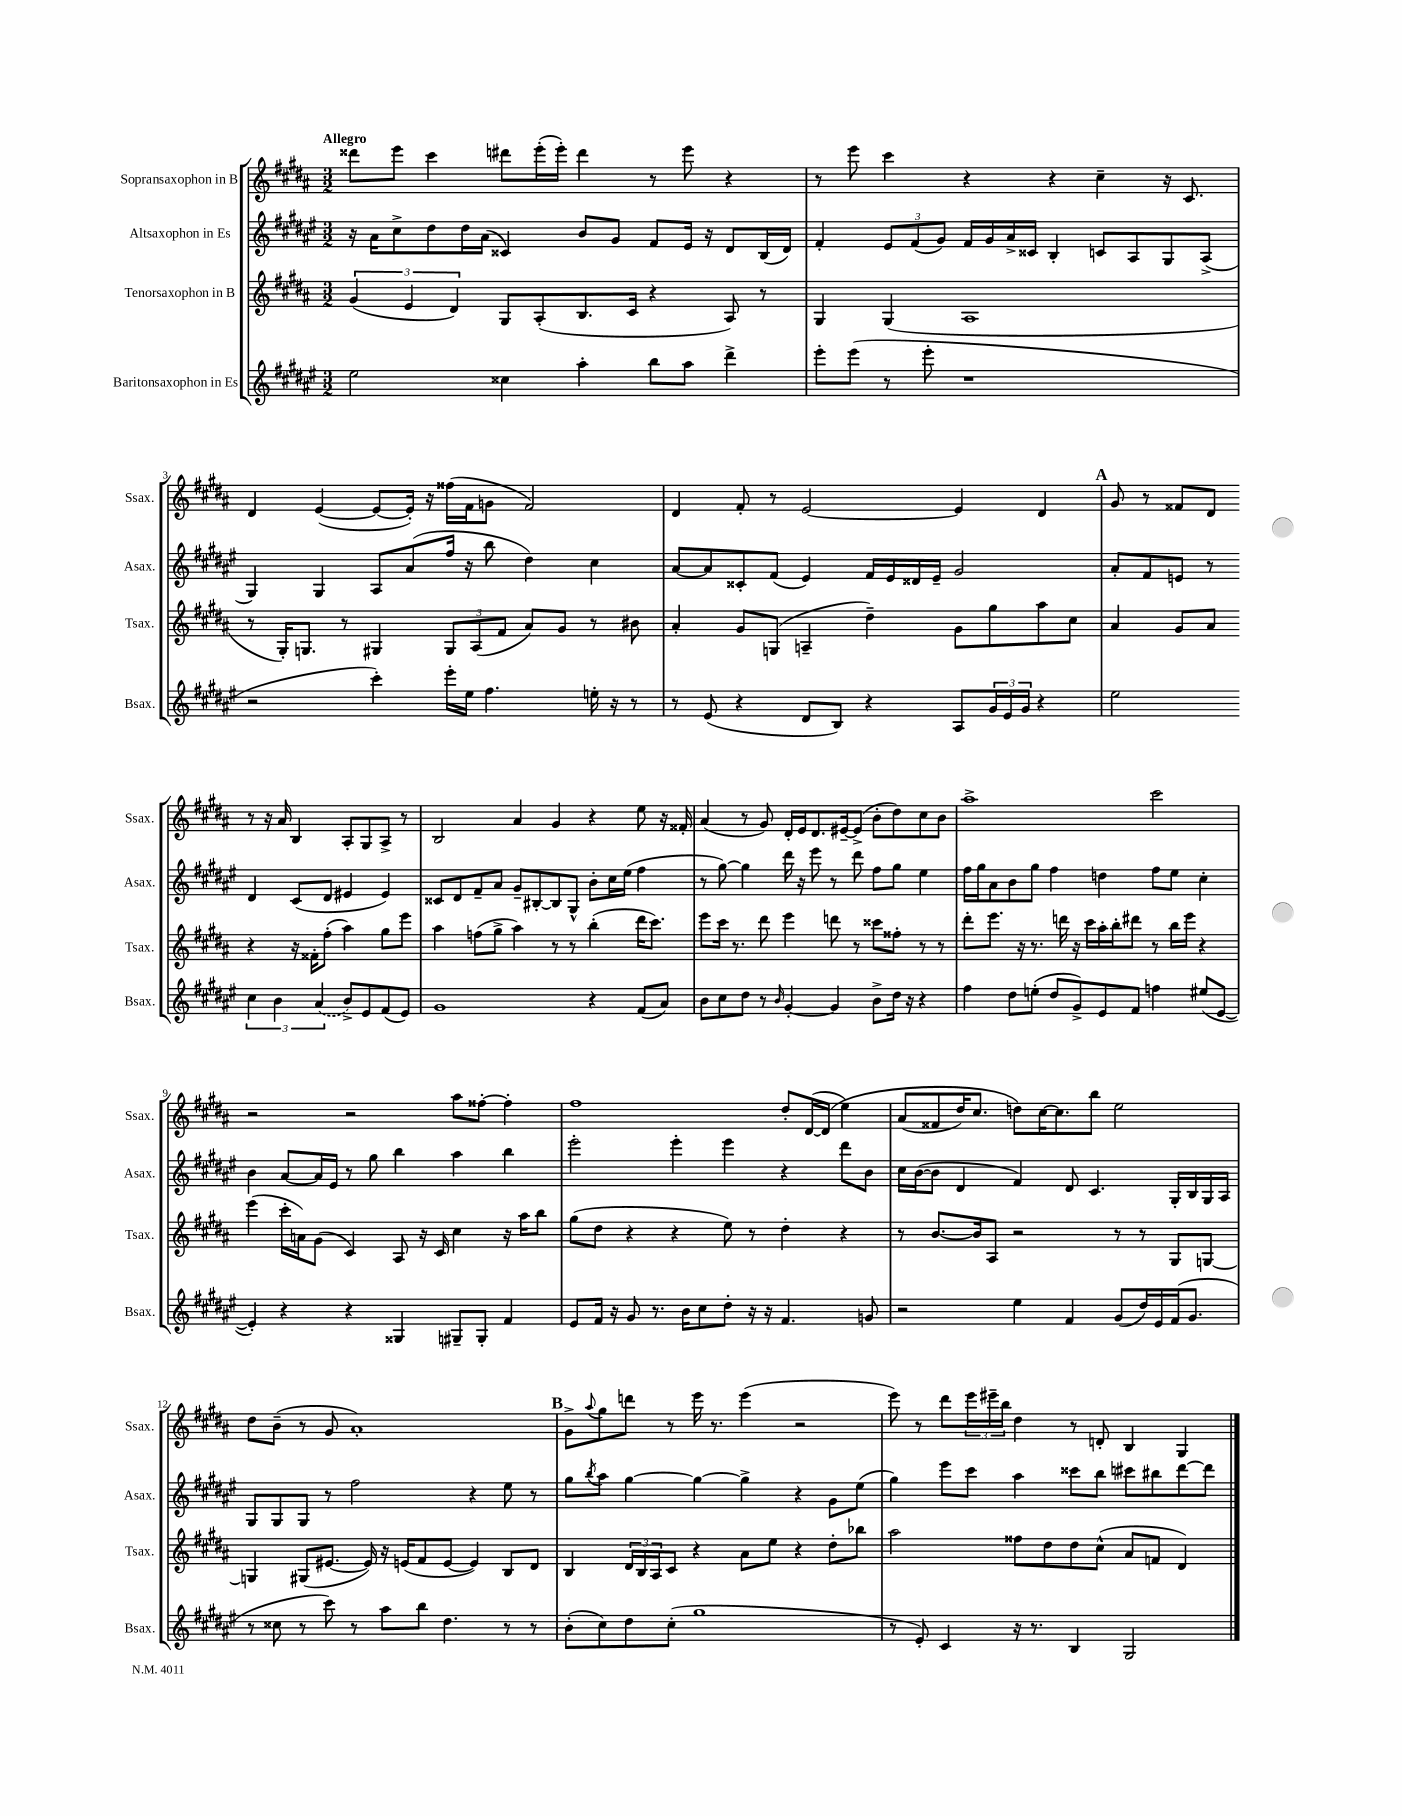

**kern	**kern	**kern	**kern
*part4	*part3	*part2	*part1
*staff4	*staff3	*staff2	*staff1
*I"Baritonsaxophon in Es	*I"Tenorsaxophon in B	*I"Altsaxophon in Es	*I"Sopransaxophon in B
*I'Bsax.	*I'Tsax.	*I'Asax.	*I'Ssax.
*clefG2	*clefG2	*clefG2	*clefG2
*k[f#c#g#d#a#e#]	*k[f#c#g#d#a#]	*k[f#c#g#d#a#e#]	*k[f#c#g#d#a#]
*M3/2	*M3/2	*M3/2	*M3/2
=1	=1	=1	=1
!	!	!	!LO:TX:a:B:t=Allegro
2ee#\	(6g#/	16r	8ddd##X\L
.	.	16a#\KL	.
.	.	8cc#^\	8eee\J
.	6e/	.	.
.	.	8dd#\	4ccc#\
.	6d#/)	.	.
.	.	16dd#\L	.
.	.	(16a#\JJ	.
4cc##X\	8G#/L	4c##X/)	8ddd#X\L
.	(8A#'/	.	(16eee'\L
.	.	.	16eee'\JJ)
4aa#'\	8.B/	8b/L	4ddd#\
.	.	8g#/J	.
.	16c#/Jk	.	.
8bb\L	4r	8f#/L	8r
8aa#\J	.	16e#/Jk	8eee\
.	.	16r	.
4ddd#^\	8A#/)	8d#/L	4r
.	8r	(16B/L	.
.	.	16d#/JJ)	.
=2	=2	=2	=2
8eee#'\L	4G#/	4f#'/	8r
(8eee#\J	.	.	8eee\
8r	(4G#/	12e#/L	4ccc#\
.	.	(12f#/	.
8eee#'\	.	.	.
.	.	12g#/J)	.
1r	1A#	16f#/LL	4r
.	.	16g#/	.
.	.	16a#^/	.
.	.	16c##X/JJ	.
.	.	4B'/	4r
.	.	8cn/L	4cc#~\
.	.	8A#/	.
.	.	8G#/	16r
.	.	.	8.c#/
.	.	(8A#^/J	.
!!LO:LB:g=z
=3	=3	=3	=3
2r	8r	4G#/)	4d#/
.	16G#'/KL)	.	.
.	8.Gn/J	.	.
.	.	4G#/	([4e/
.	8r	.	.
4ccc#'\)	4G#X/	8A#/L	8e/L_
.	.	(8a#/	16e'/Jk])
.	.	.	16r
16eee#'\LL	12G#/L	16ff#/Jk	(16ff##X\LL
16ee#\JJ	.	16r	16f#\J
.	(12A#/	.	.
4.ff#\	.	8bb\	8gn\J
.	12f#/J	.	.
.	8a#/L)	4dd#\)	2f#/)
.	8g#/J	.	.
16een'\	8r	4cc#\	.
16r	.	.	.
8r	8b#X\	.	.
=4	=4	=4	=4
8r	4a#'/	[8a#/L	4d#/
(8e#/	.	8a#/]	.
4r	8g#/L	8c##X'/	8f#'/
.	(8Gn/J	(8f#/J	8r
8d#/L	4An~/	4e#/)	[2e/
8B/J)	.	.	.
4r	4dd#~\)	16f#/LL	.
.	.	16e#/	.
.	.	16d##X/	.
.	.	16e#~/JJ	.
8A#/L	8g#\L	2g#/	4e/]
24g#/L	8gg#\	.	.
24e#/	.	.	.
24g#/JJ	.	.	.
4r	8aa#\	.	4d#/
.	8cc#\J	.	.
!!LO:REH:place=s1:t=A
=5	=5	=5	=5
2ee#\	4a#/	8a#'/L	8g#/
.	.	8f#/	8r
.	8g#/L	8en/J	8f##X/L
.	8a#/J	8r	8d#/J
6cc#\	4r	4d#/	8r
.	.	.	16r
6b\	.	.	.
.	.	.	16a#/
.	16r	(8c#/L	4B/
.	16f##X'\KL	.	.
(6a#/	.	.	.
.	(8ff#'\J	8d#/J	.
8b^/L)	4aa#\)	4e#X/	8A#'/L
8e#/	.	.	8G#/
(8f#/	8gg#\L	4e#/)	8A#^/J
8e#/J)	8eee\J	.	8r
!!LO:LB:g=z
=6	=6	=6	=6
1g#	4aa#\	8c##X/L	2B/
.	.	8d#/	.
.	(8ffn\L	8f#~/	.
.	8gg#^\J	8a#/J	.
.	4aa#\)	8g#~/L	4a#/
.	.	[8B#X'/	.
.	8r	8B#/]	4g#/
.	8r	8G#^^/J	.
4r	(4bb'\	8b'\L	4r
.	.	16cc#\L	.
.	.	(16ee#\JJ	.
(8f#/L	16ddd#\KL	4ff#\	8ee\
.	8.ccc#\J)	.	.
8a#/J)	.	.	16r
.	.	.	16f##X'/
=7	=7	=7	=7
8b\L	8eee\L	8r	(4a#/
8cc#\	16ccc#\Jk	[8gg#\)	.
.	8.r	.	.
8dd#\J	.	4gg#\]	8r
8r	8ddd#\	.	8g#/)
16qqb/	.	.	.
[4g#'/	4eee\	16ddd#\	16d#'/LL
.	.	16r	16e/J
.	.	8eee#\	8.d#/
4g#/]	8dddn\	8r	.
.	.	.	[16e#X~/k
.	8r	8ddd#\	(8e#^/J]
8b^\L	8ccc##X\L	8ff#\L	8b'\L
16dd#\Jk	8ff##X'\J	8gg#\J	8dd#\)
16r	.	.	.
4r	8r	4ee#\	8cc#\
.	8r	.	8b\J
=8	=8	=8	=8
4ff#\	8ddd#'\L	16ff#\LL	1aa#^
.	.	16gg#\J	.
.	8.eee\J	8a#\	.
8dd#\L	.	8b\	.
.	16r	.	.
(8een'\J	8.r	8gg#\J	.
8dd#/L	.	4ff#\	.
.	16dddn\	.	.
8g#^/)	16r	.	.
.	16ccc#\LL	.	.
8e#/	16aa#'\	4ddn\	.
.	16bb'\J	.	.
8f#/J	8ddd#X\J	.	.
4ffn\	8r	8ff#\L	2ccc#\
.	16bb\LL	8ee#\J	.
.	16eee\JJ	.	.
(8ee#X/L	4r	4cc#'\	.
[8e#/J	.	.	.
!!LO:LB:g=z
=9	=9	=9	=9
4e#'/])	(4eee\	4b\	2r
4r	16ccc#'\LL	[8a#/L	.
.	16an\J)	.	.
.	(8g#\J	16a#/L]	.
.	.	16e#/JJ	.
4r	4c#/)	8r	2r
.	.	8gg#\	.
4G##X/	8A#/	4bb\	.
.	16r	.	.
.	16c#/	.	.
8G#X~/L	4cc#\	4aa#\	8aa#\L
8G#'/J	.	.	[8ff##X'\J
4f#/	16r	4bb\	4ff##'\]
.	16aa#\KL	.	.
.	8bb\J	.	.
=10	=10	=10	=10
8e#/L	(8gg#\L	2eee#'\	1ff#
16f#/Jk	8dd#\J	.	.
16r	.	.	.
8g#/	4r	.	.
8.r	.	.	.
.	4r	4eee#'\	.
16b\KL	.	.	.
8cc#\	.	.	.
8dd#'\J	8ee\)	4eee#\	.
16r	8r	.	.
16r	.	.	.
4.f#/	4dd#'\	4r	8dd#'/L
.	.	.	([16d#/L
.	.	.	(16d#/JJ]
.	4r	8ddd#\L	4ee\)
8gn/	.	8b\J	.
=11	=11	=11	=11
2r	8r	16cc#\LL	(8a#/L
.	.	([16b\J	.
.	[8.b/L	8b\J]	8f##X/
.	.	4d#/	16dd#/K)
.	16b/k]	.	8.cc#/J
.	8A#/J	.	.
4ee#\	2r	4f#/)	8ddn\L)
.	.	.	[16cc#\K
.	.	.	8.cc#\]
4f#/	.	8d#/	.
.	.	4.c#/	8bb\J
(8g#/L	8r	.	2ee\
16dd#/L)	8r	.	.
16e#/	.	.	.
(16f#/J	8G#/L	16G#'/LL	.
8.g#/J	.	16B/	.
.	[8Gn/J	16G#/	.
.	.	16A#/JJ	.
!!LO:LB:g=z
=12	=12	=12	=12
8r	4Gn/]	8G#/L	8dd#\L
8cc##X\	.	8G#/	(8b~\J
8r	(8G#X/L	8G#/J	8r
8ccc#\)	[8.e#X/J	8r	8g#/
8r	.	2ff#\	1a#')
.	16e#/])	.	.
8aa#\L	16r	.	.
.	(16en/KL	.	.
8bb\J	8f#/	.	.
4.dd#\	[8e/J	.	.
.	4e/])	4r	.
8r	8B/L	8ee#\	.
8r	8d#/J	8r	.
!!LO:REH:place=s1:t=B
=13	=13	=13	=13
(8b'\L	4B/	8gg#\L	8g#^\L
.	.	8qbb/	8qqaa#/
8cc#\)	.	8aa#\J	8gg#\
8dd#\	24d#/LL	[4gg#\	8dddn\J
.	24B/	.	.
.	24A#/J	.	.
(8cc#'\J	8c#/J	.	8r
1gg#	4r	4gg#\_	16eee\
.	.	.	8.r
.	8a#\L	4gg#^\]	(4eee\
.	8ee\J	.	.
.	4r	4r	2r
.	8dd#'\L	8g#\L	.
.	8bb-X\J	(8ee#\J	.
=14	=14	=14	=14
8r	2aa#\	4gg#\)	8eee\)
8e#'/)	.	.	8r
4c#/	.	8eee#\L	8ddd#\L
.	.	8ccc#\J	24eee\L
.	.	.	24eee#X~\
.	.	.	24bb\JJ
16r	8ff##X\L	4aa#\	4dd#\
8.r	.	.	.
.	8dd#\	.	.
4B/	8dd#\	8ccc##X\L	8r
.	(8cc#^^\J	8bb\J	8dn'/
2G#/	8a#/L	8ccc#X\L	4B/
.	8fn/J	8bb#X\	.
.	4d#/)	[8ddd#\	4G#/
.	.	8ddd#\J]	.
==	==	==	==
*-	*-	*-	*-
